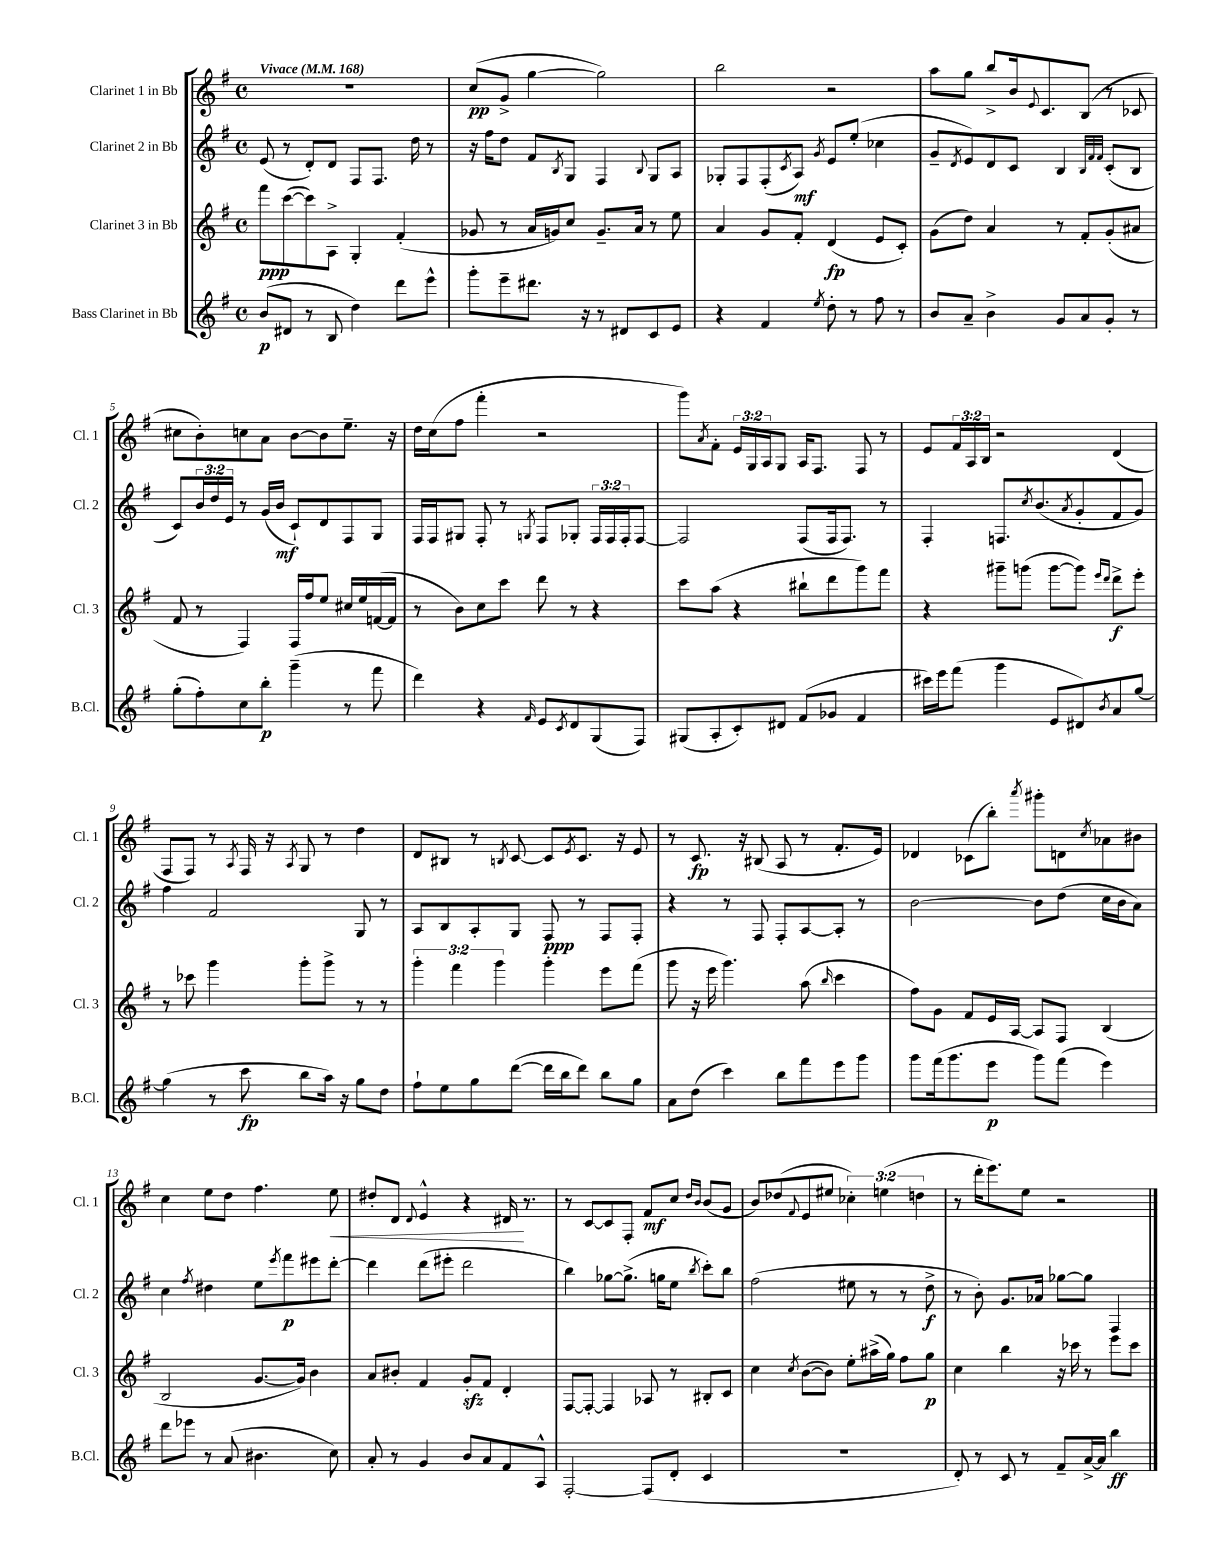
<<
\new StaffGroup <<
\new Staff = "s0" \with { instrumentName = "Clarinet 1 in Bb" shortInstrumentName = "Cl. 1" } {
    \clef treble \key g \major \defaultTimeSignature \time 4/4 \override Staff.TupletNumber.text = #tuplet-number::calc-fraction-text \tempo "Vivace" 4 = 168
    R1 |
    c''8\pp( g'8-> g''4~ g''2) |
    b''2 r2 |
    a''8 g''8 b''8-> b'16 \appoggiatura { e'8 } c'8. b8( r8 ces'8 |
    cis''8 b'8-.) c''8 a'8 b'8~ b'8 e''8.-- r16 |
    d''16 c''16( fis''8 fis'''4-. r2 |
    g'''8) \acciaccatura { a'8 } fis'8-. \tuplet 3/2 { e'16 g16 a16 } g8 a16 fis8. fis8 r8 |
    e'8 \tuplet 3/2 { fis'16 a16 b16 } r2 d'4( |
    fis8 fis8) r8 \acciaccatura { a8 } fis16 r16 \acciaccatura { a8 } g8 r8 d''4 |
    d'8 bis8 r8 \acciaccatura { b8 } c'8~ c'8 \acciaccatura { e'8 } c'8. r16 e'8 |
    r8 c'8.\fp r16 bis8( a8 r8 fis'8.-. e'16) |
    des'4 ces'8( b''8-.) \acciaccatura { a'''8 } gis'''8-. d'8 \acciaccatura { c''8 } aes'8 bis'8 |
    c''4 e''8 d''8 fis''4. e''8\< |
    dis''8-. d'8 \appoggiatura { d'8 } e'4-^ r4 dis'16\! r8. |
    r8 c'8~ c'8 fis8-. fis'8\mf c''8 \grace { d''16 b'16 } b'8( g'8 |
    b'8) des''8( \appoggiatura { fis'8 } e'8 eis''8 \tuplet 3/2 { ces''4-.) e''4( d''4 } |
    r8 d'''16-. e'''8.) e''8 r2 \bar "|." |
}
\new Staff = "s1" \with { instrumentName = "Clarinet 2 in Bb" shortInstrumentName = "Cl. 2" } {
    \clef treble \key g \major \defaultTimeSignature \time 4/4 \override Staff.TupletNumber.text = #tuplet-number::calc-fraction-text
    e'8( r8 d'8-.) d'8 fis8 fis8. d''16 r8 |
    r16 fis''16 d''8 fis'8 \acciaccatura { b8 } g8 fis4 \appoggiatura { b8 } g8 a8 |
    ges8-. fis8 fis8-.( \acciaccatura { c'8 } a8\mf) \acciaccatura { g'8 } e'8 e''8-.( ces''4 |
    g'8-- \acciaccatura { d'8 } e'8) d'8 c'8 b4 \grace { b32 fis'32 fis'32 } c'8-.( b8 |
    c'8) \tuplet 3/2 { b'16 d''16 e'16 } r8 g'16( b'16\mf c'8-!) d'8 fis8 g8 |
    fis16 fis16 gis8 fis8-. r8 \acciaccatura { g8 } fis8 ges8-. \tuplet 3/2 { fis16 fis16 fis16-. } fis8~ |
    fis2 fis8( fis16 fis8.) r8 |
    fis4-. f8. \acciaccatura { c''8 } b'8.( \acciaccatura { a'8 } g'8-. fis'8 g'8) |
    fis''4 fis'2 g8 r8 |
    a8 b8 a8-. g8 fis8\ppp r8 fis8 fis8-. |
    r4 r8 fis8 fis8-. a8~ a8-. r8 |
    b'2~ b'8 d''8( c''16 b'16 a'8) |
    c''4 \acciaccatura { fis''8 } dis''4 e''8 \acciaccatura { e'''8 } fis'''8\p eis'''8 d'''8~-. |
    d'''4 d'''8( eis'''8-. d'''2 |
    b''4) ges''8~ ges''8.->( g''16 e''8 \acciaccatura { b''8 } c'''8-.) b''8 |
    fis''2( eis''8 r8 r8 d''8->\f |
    r8 b'8-.) g'8. aes'16 ges''8~ ges''8 fis4 \bar "|." |
}
\new Staff = "s2" \with { instrumentName = "Clarinet 3 in Bb" shortInstrumentName = "Cl. 3" } {
    \clef treble \key g \major \defaultTimeSignature \time 4/4 \override Staff.TupletNumber.text = #tuplet-number::calc-fraction-text
    fis'''8\ppp c'''8~( c'''8) a8-> g4-. fis'4-.( |
    ges'8 r8 a'16 g'16) c''8 g'8.-- a'16 r8 e''8 |
    a'4 g'8 fis'8-. d'4\fp( e'8 c'8-.) |
    g'8( d''8) a'4 r8 fis'8-. g'8-.( ais'8 |
    fis'8 r8 fis4) fis16 fis''16 e''8 cis''16 e''16 f'16~( f'16 |
    r8 b'8) c''8 c'''8 d'''8 r8 r4 |
    c'''8 a''8( r4 bis''8-! d'''8 g'''8) fis'''8 |
    r4 gis'''8-- g'''8( g'''8~ g'''8) \grace { e'''16 d'''16 } d'''8->\f e'''8-. |
    r8 ces'''8 g'''4 g'''8-. g'''8-> r8 r8 |
    \tuplet 3/2 { g'''4-. fis'''4 g'''4 } g'''4-. e'''8 fis'''8( |
    g'''8 r16 e'''16 g'''4.) a''8( \grace { b''16 } c'''4 |
    fis''8) g'8 fis'8 e'16 a16~ a8 fis8 b4( |
    b2 g'8.~ g'16) b'4 |
    a'8 bis'8-. fis'4 g'8-.\sfz fis'8 d'4-. |
    fis8~ fis8~-. fis4 aes8 r8 bis8-. c'8 |
    c''4 \acciaccatura { c''8 } b'8~( b'8) e''8-. ais''16->( g''16) fis''8 g''8\p |
    c''4 b''4 r16 ces'''16 r8 e'''8 ces'''8 \bar "|." |
}
\new Staff = "s3" \with { instrumentName = "Bass Clarinet in Bb" shortInstrumentName = "B.Cl." } {
    \clef treble \key g \major \defaultTimeSignature \time 4/4
    b'8\p( dis'8 r8 b8 d''4) d'''8 e'''8-^ |
    g'''8-. e'''8-- dis'''8. r16 r8 dis'8 c'8 e'8 |
    r4 fis'4 \acciaccatura { e''8 } d''8-. r8 fis''8 r8 |
    b'8 a'8-- b'4-> g'8 a'8 g'8-. r8 |
    g''8-.( fis''8-.) c''8 b''8-.\p g'''4--( r8 fis'''8 |
    d'''4) r4 \grace { fis'16 } e'8 \acciaccatura { c'8 } d'8 g8( fis8) |
    gis8( a8-. c'8-.) dis'8 fis'8( ges'8 fis'4 |
    cis'''16) e'''16 fis'''8( g'''4 e'8 dis'8) \acciaccatura { b'8 } a'8 g''8~ |
    g''4( r8 c'''8\fp b''8 a''16) r16 g''8 d''8 |
    fis''8-! e''8 g''8 d'''8~( d'''16 b''16 d'''8) b''8 g''8 |
    a'8 d''8( c'''4) b''8 fis'''8 e'''8 g'''8 |
    g'''8 fis'''16( g'''8. e'''8\p g'''8) fis'''8( e'''4) |
    d'''8 ees'''8 r8 a'8( bis'4. c''8) |
    a'8-. r8 g'4 b'8 a'8 fis'8 a8-^ |
    fis2~-. fis8( d'8-. c'4 |
    R1 |
    d'8-.) r8 c'8 r8 fis'8-- a'16~-> a'16 b''4\ff \bar "|." |
}
>>
>>
